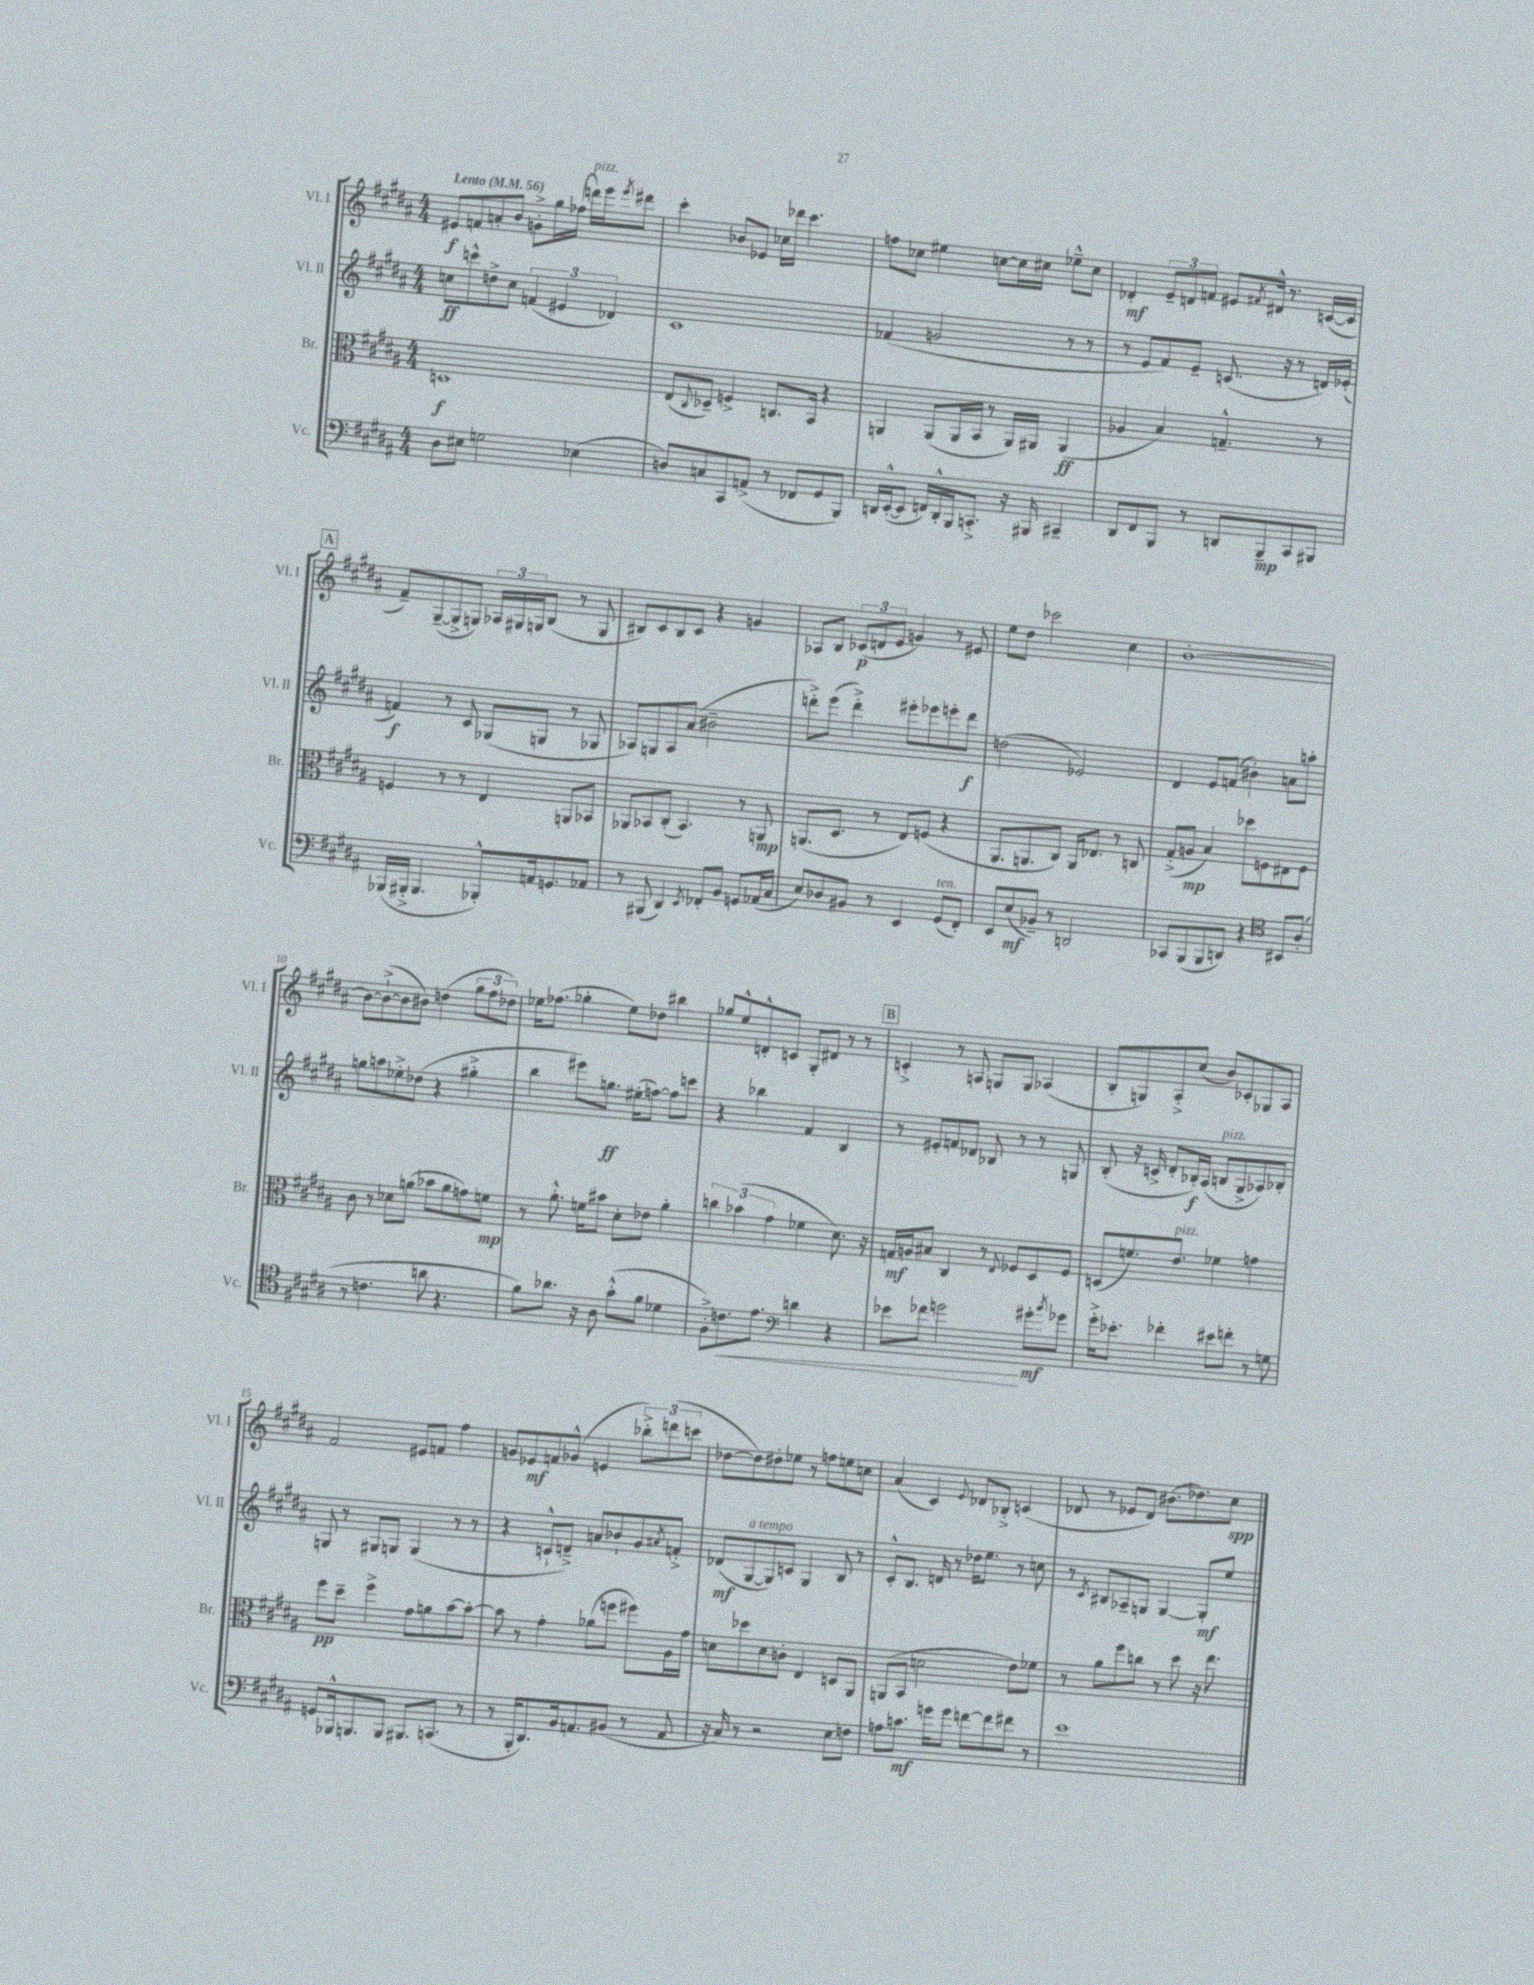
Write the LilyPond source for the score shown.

<<
\new StaffGroup <<
\new Staff = "s0" \with { instrumentName = "Vl. I" shortInstrumentName = "Vl. I" } {
    \clef treble \key b \major \numericTimeSignature \time 4/4 \tempo "Lento" 4 = 56
    eis'8\f f'8 a'8-. b'8 g'8-.-> gis''16 fes''16( d'''16^\markup { \italic "pizz." }) e'''16 \acciaccatura { e'''8 } dis'''8 |
    cis'''4-. bes'8 ees'8 ces''16 des'''16 cis'''4. |
    f''8 ces''8 eis''4 c''8~ c''16 cis''16 ees''8---^ cis''8 |
    des'4-.\mf \tuplet 3/2 { e'8-- d'8 f'8 } eis'8 \acciaccatura { fis'8 } dis'16-^ r8. c'16~( c'16 |
    \mark \markup { \box "A" } fis'8--) gis8~--( gis8-> g8) \tuplet 3/2 { aes16 gis16 g16 } b8( r8 g8 |
    bis8) cis'8 bis8 cis'8 r4 g'4 |
    aes8 b8 \tuplet 3/2 { ces'8\p( d'8 e'8 } g'4) r8 eis'8 |
    e''8 dis''8 ces'''2 cis''4 |
    b'1~-. |
    b'8~ b'8~-!->( b'8 bis'8) d''4( \tuplet 3/2 { gis''8 fis''8 des''8) } |
    ees''16 fes''8.( ges''4-. ees''8) des''8 bis''4 |
    ges''8 e''8-^ d'8-.-^ c'8 gis8-. dis'8 r8 r8 |
    \mark \markup { \box "B" } c'4-.-> r8 a8 g8 g8 aes4( |
    b8-. g8) ais8-.-> cis''8( b'8) ces'8-. ges8 ais8 |
    fis'2 eis'8 f'8 fis''4 |
    g'8 ees'8\mf f'8 ges'8-^( e'4 \tuplet 3/2 { bes''8-.->) d'''8( c'''8 } |
    des''8~ des''8) dis''8-. ees''8 r8 f''8 e''8 c''8 |
    ais'4( cis'4) \appoggiatura { e'8 } des'8 bes8-.-> c'4( |
    des'8 r8 ees'8 des'8) bis'8.( des''8.) cis''8\spp \bar "|." |
}
\new Staff = "s1" \with { instrumentName = "Vl. II" shortInstrumentName = "Vl. II" } {
    \clef treble \key b \major \numericTimeSignature \time 4/4
    c''8\ff c'''8-^ d''8-> c''8 \tuplet 3/2 { f'4( eis'4 des'4) } |
    cis'1 |
    fes'4( g'2 r8 r8 |
    r8 e'8 fis'8) e'8-- c'8.( r16 r8 d'16) ees'16-.( |
    \mark \markup { \box "A" } f'4\f) r8 cis'8 ges8( g8 r8 ges8 |
    aes8) g8 aes8 ais'8( bis'2-- |
    d'''8-.->) e'''8( d'''4-.->) eis'''8-. ees'''8 e'''8-. d'''8\f |
    d''2( ees'2) |
    dis'4 e'8 f'8( bis'4-.) a'8 a''8-. |
    g''8 a''8 ees''8-.-> des''8( r4 gis''4-.-> |
    b''4 eis'''8) g''8.\ff eis''16-.( f''8~) f''8 c'''8 |
    r4 bes''4 fis'4 b4 |
    \mark \markup { \box "B" } r8 eis'8-. f'8 des'8 bes8 r8 r8 g8 |
    b8-.( r16 c'16-> dis'8-. bes16-.\f) ais16( b8^\markup { \italic "pizz." } gis8-> aes8) bes8-. |
    g8 r8 gis8 g8 g4( r8 r8 |
    r4 c'8-!-^ d'8--->) a'8 bes'8-! gis'8 \acciaccatura { ais'8 } f'8-.-> |
    des'8\mf( gis8~^\markup { \italic "a tempo" } gis8) c'8 gis4 b8 r8 |
    cis'8-.-^ b8. d'16 r8 des''16 e''8. r8 c''8 |
    r8 \acciaccatura { cis'8 } bis8 aes8-- g8 g4~ g8-.\mf e''8 \bar "|." |
}
\new Staff = "s2" \with { instrumentName = "Br." shortInstrumentName = "Br." } {
    \clef alto \key b \major \numericTimeSignature \time 4/4
    d1\f |
    e8( \appoggiatura { cis8 } des8--) f4-> c8. b,16 r4 |
    a,4 a,8( a,16 b,16 r8 a,16) ais,16 ais,4\ff( |
    aes4 b4) g4.---^ r8 |
    \mark \markup { \box "A" } f4 r8 r8 e4 a,8 bes,8 |
    aes,8 bes,8 cis8-.( bes,4.) r8 a,8\mp |
    a,8.( dis8. r8 e8) f8( r4 |
    ais,8. a,8. cis8) a,16 ees8. r8 c8 |
    gis8-.->( a8\mp b4) des''8 f8 eis8 f8 |
    cis'8 r8 des'8 a'8( bes'8 a'8 g'8) f'8\mp |
    r8 ais'8.-.-^ f'16 bis'8 dis'8-. ees'8 ais'4-. |
    \tuplet 3/2 { c''4 bes'4( gis'4 } fes'4 dis'8.) r16 |
    \mark \markup { \box "B" } g16\mf a16 bis8 cis4 r8 \appoggiatura { e8 } fes8 dis8 fes8 |
    d8( f'8.) e'8.^\markup { \italic "pizz." } fes'4 g'4 |
    fis''8\pp dis''8-- fis''4-> gis'8 a'8 b'8~ b'8~-. |
    b'8 r8 gis'4-. aes'8( f''8 fis''8) ais16 gis'16 |
    d'8 des''8 d'8 c'8-. e4 d8 ais,8 |
    a,8( b,8 d'2 e'8) fes'8 |
    r8 ais'8 fis''8 c''8 r8 dis''8 r16 e''8. \bar "|." |
}
\new Staff = "s3" \with { instrumentName = "Vc." shortInstrumentName = "Vc." } {
    \clef bass \key b \major \numericTimeSignature \time 4/4
    dis8 eis8 g2 ees4( |
    d8) c8 cis,8 a,8->( r8 fes,8 gis,8 b,,8) |
    d,16 e,16~-.-^( e,8 f,16) d,16-.-^ b,,16 c,8.-.-> r16 bis,,16 cis,4-- |
    dis,8 fis,8 b,,8 r8 d,8 b,,8--\mp cis,8 bis,,8 |
    \mark \markup { \box "A" } bes,,16( bis,,16-.-> bis,,4. bes,,8-.-^) a,16 g,8. aes,8 |
    r8 bis,,8( dis,4) \acciaccatura { e,8 } fes,8-. b,8 g,8 aes,16( cis16 |
    e8) des8 bis,8 r8 e,4 gis,8^\markup { \italic "ten." }( fis,8-.) |
    e,8 e8\mf( bes,8--) r8 d,2 |
    ces,8 b,,8( b,,8 d,8) r4 \clef tenor bis,8 ais8-.( |
    r8 c'4. a'8 r4. |
    fis'8) aes'8. r16 ais8 gis'8-.-^( fis'8 des'4 |
    fis8-.->) c'8.\< e'8. \clef bass d'4 r4 |
    \mark \markup { \box "B" } ees'8 fes'8 g'2\! gis'8-.\mf \acciaccatura { b'8 } ges'8 |
    gis'16-.-> ees'8.-. fes'4-. eis'8 f'8-. r8 g8 |
    g,8 bes,,16-^ b,,8. b,,8 bis,,8. c,8.( r8 |
    r8 b,,16-. dis,8.) b,16 a,8. bis,8( r8 a,8 |
    r16 cis16) r8 r2 e8 f8 |
    a8 c'8.\mf g'16 g'8 f'8~ f'8 fis'8 r8 |
    e'1 \bar "|." |
}
>>
>>
